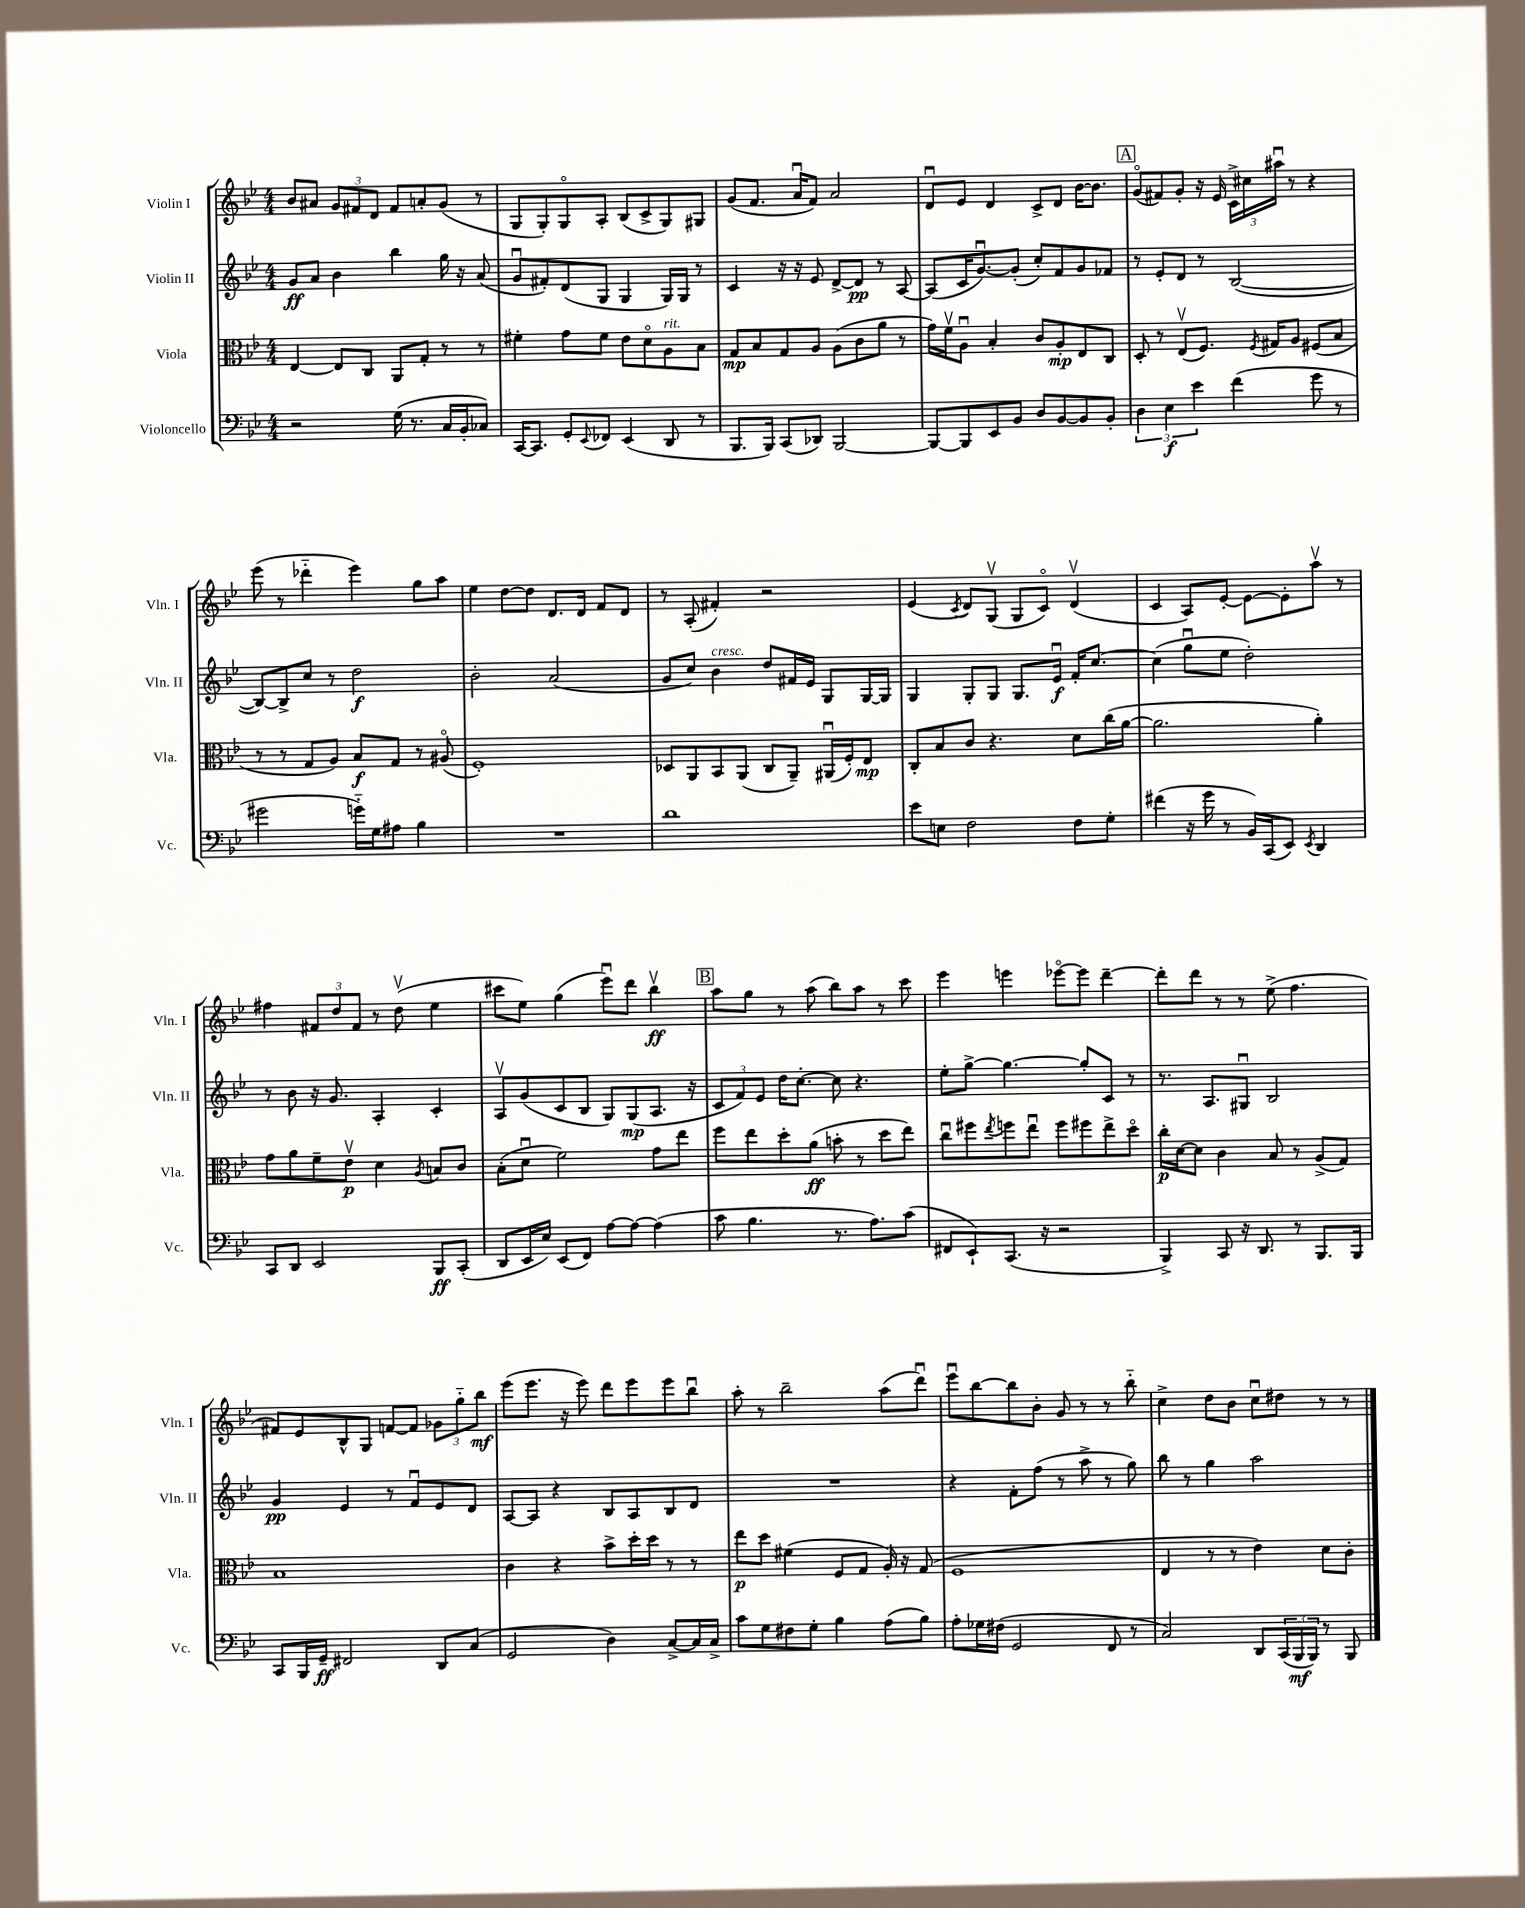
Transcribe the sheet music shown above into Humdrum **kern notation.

**kern	**kern	**kern	**kern
*staff4	*staff3	*staff2	*staff1
*clefF4	*clefC3	*clefG2	*clefG2
*k[b-e-]	*k[b-e-]	*k[b-e-]	*k[b-e-]
*M4/4	*M4/4	*M4/4	*M4/4
2r	[4E-/	8g/L	8b-/L
.	.	8a/J	8a#/J
.	8E-/]L	4b-\	12g/L
.	.	.	12f#/
.	8C/J	.	.
.	.	.	12d/J
(16G\	8AA/L	4bb-\	8f#/L
8.r	.	.	.
.	8G'/J	.	8a'/
16C/LL	8r	16gg\	(8g/J
16BB-'/J	.	16r	.
8C-/J)	8r	(8a/	8r
=	=	=	=
[16CC/LK	4f#'\	8gu/L	8G/L
8.CC/]J	.	.	.
.	.	8f#'/)	8G'/)
8GG'/L	8g\L	(8d/	8Go/
8qqEE-/	.	.	.
8FF-/J	8f#\J	8G/J	8A'/J
(4EE-/	8e-\L	4G/	(8B-/L
.	8do\	.	8c^/
8DD/	8A\	16G/LL)	8G/)
.	.	16G/JJ	.
8r	8B-\J	8r	8G#/J
=	=	=	=
8.BBB-/L	8G/L	4c/	(8g/L
.	8B-/	.	8.f/J
16BBB-/Jk)	.	.	.
(8CC/L	8G/	16r	.
.	.	16r	16au/LK
8DD-/J)	8A/J	8e-/	8f/J)
[2BBB-/	(8A\L	[8d^/L	2a/
.	8c\	8d/]J	.
.	8a\J	8r	.
.	8r	[8A/	.
=	=	=	=
8BBB-/_L	16g\LL)	(8A/]L	8du/L
.	16fv\J	.	.
8BBB-/]	8Au\J	16c/K	8e-/J
.	.	[8.gu/)	.
8EE-/	4B-'/	.	4d/
8BB-/J	.	(8g'/]J	.
8D/L	8c/L	8cc'/L)	8c^/L
[8BB-/	8A'/	8f/	8d/J
8BB-/]	8E-/	8g/	[16b-\LK
.	.	.	8.b-\]J
8BB-'/J	8C/J	8f-/J	.
=	=	=	=
6D\	8D'/	8r	(8go/L
.	8r	8e-'/L	8f#/)
6E-\	.	.	.
.	(8E-v/L	8d/J	8g'/J
6e-\	.	.	.
.	8.F/J)	8r	16r
.	.	.	16e-/
(4f\	.	([2B-/	24c^\LL
.	.	.	24cc#\
.	8qF/	.	.
.	16G#/LK	.	.
.	.	.	24aa#u\JJ
.	8A/J	.	8r
8g\	(8F#/L	.	4r
8r	8B-/J	.	.
=	=	=	=
2g#\	8r	8B-/_L)	(8eee-\
.	8r	8B-^/]	8r
.	8G/L	8cc/J	4ddd-'~\
.	8A/J)	8r	.
16g'~\LL)	8B-/L	2dd\	4eee-\)
16G\J	.	.	.
8A#\J	8G/J	.	.
4B-\	8r	.	8gg\L
.	(8A#o/	.	8aa\J
=	=	=	=
1r	1F')	2b-'\	4ee-\
.	.	.	[8dd\L
.	.	.	8dd\]J
.	.	(2a/	8.d/L
.	.	.	16d/Jk
.	.	.	8f/L
.	.	.	8d/J
=	=	=	=
1d	8D-/L	8g/L	8r
.	8AA/	8cc/J)	(8A'/
.	8BB-/	4b-\	4f#'/)
.	(8AA/J	.	.
.	8C/L	8dd/L	2r
.	8AA~/J)	16f#/L	.
.	.	16e-/JJ	.
.	(16AA#u/LL	8G/L	.
.	16F'/J)	.	.
.	8E-/J	[16G/L	.
.	.	16G/]JJ	.
=	=	=	=
8e-\L	8C'/L	4G/	(4e-/
8E\J	8B-/	.	.
.	.	.	8qc/
2F\	8c/J	8G'/L	8d/L)
.	4.r	8G/J	(8Gv/J
.	.	8.G/L	8G/L
.	.	.	8co/J)
.	.	16e-u/Jk	.
8F\L	8d\L	16f'/LK	(4dv/
.	.	[8.cc/J	.
8G'\J	(16cc\L	.	.
.	[16a\JJ	.	.
=	=	=	=
(4f#\	2.a\]	(4cc\]	4c/
16r	.	8ggu\L	8A/L)
16g\	.	.	.
8r	.	8ee-\J	[8e-'/J
16BB-/LL)	.	2dd'\)	8e-\_L
(16CC/J	.	.	.
8EE-/J)	.	.	8e-'\]
8qEE-/	.	.	.
4DD/	4a'\)	.	8aav\J
.	.	.	8r
=	=	=	=
8CC/L	8g\L	8r	4ff#\
8DD/J	8a\	8b-\	.
2EE-/	8f~\	16r	12f#/L
.	.	8.g/	.
.	.	.	12dd/
.	8e-v\J	.	.
.	.	.	12f#/J
.	4d\	4A'/	8r
.	.	.	(8ddv\
.	8qA/	.	.
8BBB-/L	8B/L	4c'/	4ee-\
(8CC'/J	8c/J	.	.
=	=	=	=
8DD/L	(8B-'\L	8Av/L	8ccc#\L
16EE-/L	8du\J	(8g/	8ee-\J)
16E-/JJ)	.	.	.
(8EE-/L	2f\)	8c/	(4gg\
8FF/J)	.	8B-/J	.
[8A\L	.	8G/L)	8eee-u\L)
8A\_J	.	(8G/	8ddd\J
(4A\]	8g\L	8.A/J	4bb-v\
.	8ee-\J	.	.
.	.	16r	.
=	=	=	=
8c\	8ff\L	12c/L	8aa\L
.	.	12f/)	.
4.B-\	8ee-\	.	8gg\J
.	.	12e-/J	.
.	8dd'\	16dd\LK	8r
.	.	[8.cc'\J	.
.	(8a\J	.	(8aa\
8.r	8b'\	8cc\]	8bb-\L)
.	8r	4.r	8aa\J
8.A\L)	.	.	.
.	8dd\L	.	8r
(8c\J	8ee-\J)	.	8ccc\
=	=	=	=
8FF#/L	8ccu\L	8ee-'\L	4eee-\
8EE-`/)	8ff#\	[8gg^\J	.
.	8qee-/	.	.
(8.CC/J	8ff\	4.gg\_	4eee\
.	8ee-u\J	.	.
16r	.	.	.
2r	8ff\L	.	[8eee-o\L
.	8ff#\	8gg'/]L	8eee-\]J
.	8ee-^\	8c/J	[4ddd~\
.	8ddo\J	8r	.
=	=	=	=
4BBB-^/)	16cc'\LL	8.r	8ddd'\]L
.	[16d\J	.	.
.	8d\]J	.	8ddd\J
.	.	8.A/L	.
8CC/	4c\	.	8r
16r	.	8G#u/J	8r
8.DD/	.	.	.
.	8B-/	2B-/	(8ee-^\
8r	8r	.	4.ff\
8.BBB-/L	(8A^/L	.	.
.	8G/J)	.	.
16BBB-/Jk	.	.	.
=	=	=	=
8CC/L	1B-	4g/	8f#/L)
16BBB-/L	.	.	8e-/
16GG~/JJ	.	.	.
2FF#/	.	4e-/	8B-^^/
.	.	.	8G/J
.	.	8r	[8f/L
.	.	8fu/L	8f/]J
8DD/L	.	8e-/	12g-\L
.	.	.	12gg'~\
(8C/J	.	8d/J	.
.	.	.	12bb-\J
=	=	=	=
2GG/	4c\	[8A/L	(8eee-\L
.	.	8A/]J	8.eee-\J
.	4r	4r	.
.	.	.	16r
.	.	.	8eee-\)
4D\)	8b-^\L	8B-/L	8ddd\L
.	16dd'\L	8A/	8eee-\
.	16dd\JJ	.	.
[8C^/L	8r	8B-/	8eee-\
16C/]L	8r	8d/J	8bb-u\J
16C^/JJ	.	.	.
=	=	=	=
8c\L	8ee-\L	1r	8aa'\
8G\	8dd\J	.	8r
8F#\	(4f#\	.	2bb-~\
8G'\J	.	.	.
4B-\	8F/L	.	.
.	8G/J	.	.
(8A\L	16A'/)	.	(8aa\L
.	16r	.	.
8B-\J)	(8G/	.	8dddu\J)
=	=	=	=
8A'\L	1F	4r	8eee-u\L
16G-\L	.	.	[8bb-\
(16F#\JJ	.	.	.
2GG/	.	8f'\L	8bb-\]
.	.	(8ff\J	8b-'\J
.	.	8r	8g/
.	.	8aa^\	8r
8FF/	.	8r	8r
8r	.	8gg\)	8bb-'~\
=	=	=	=
2C/)	4E-/	8bb-\	4cc^\
.	.	8r	.
.	8r	4gg\	8dd\L
.	8r	.	8b-\J
8DD/L	4e-\)	2aa\	8ccu\L
(24CC/L	.	.	8dd#\J
24BBB-/	.	.	.
24BBB-/JJ)	.	.	.
8r	8d\L	.	8r
8BBB-/	8c'\J	.	8r
==	==	==	==
*-	*-	*-	*-
